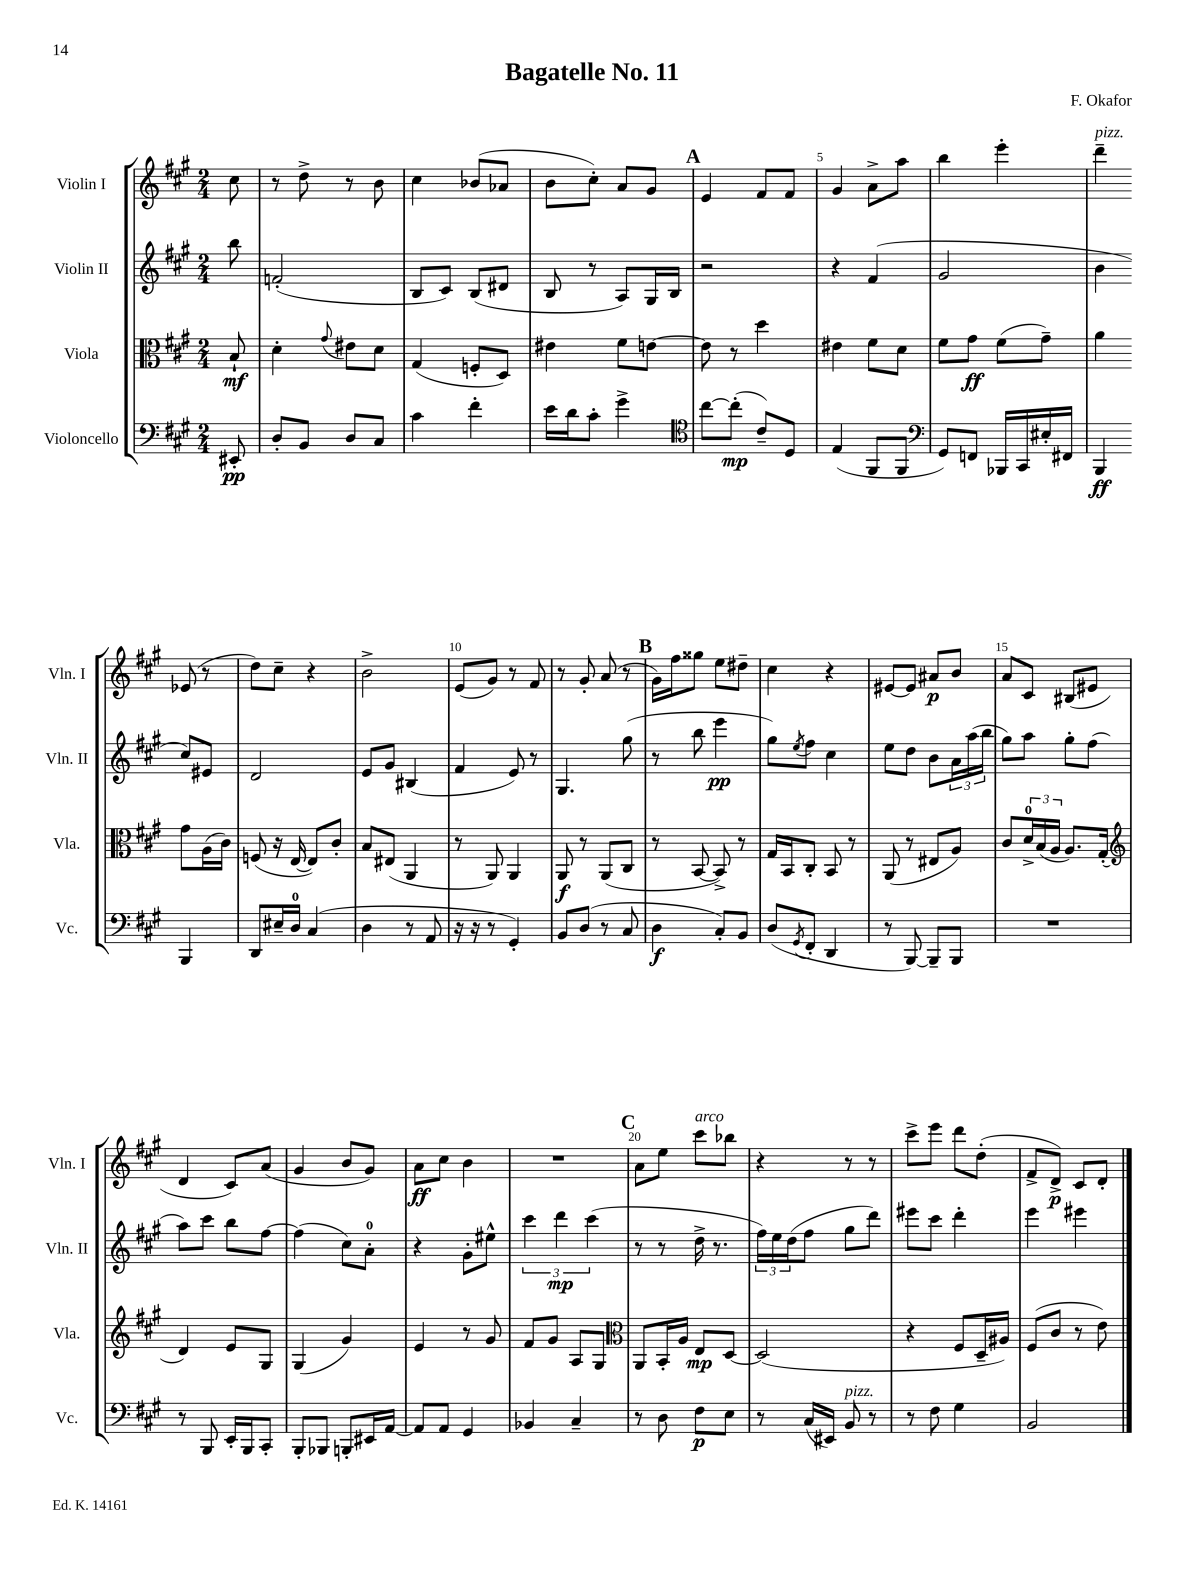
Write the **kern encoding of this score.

**kern	**kern	**kern	**kern
*staff4	*staff3	*staff2	*staff1
*clefF4	*clefC3	*clefG2	*clefG2
*k[f#c#g#]	*k[f#c#g#]	*k[f#c#g#]	*k[f#c#g#]
*M2/4	*M2/4	*M2/4	*M2/4
8EE#'/	8B`/	8bb\	8cc#\
=	=	=	=
8D'/L	4d'\	(2f'/	8r
8BB/J	.	.	8dd^\
.	8qqg#/	.	.
8D/L	8e#\L	.	8r
8C#/J	8d\J	.	8b\
=	=	=	=
4c#\	(4G#/	8B/L	4cc#\
.	.	8c#/J)	.
4f#'\	8F'/L	(8B/L	(8b-/L
.	8D/J)	8d#/J	8a-/J
=	=	=	=
16e\LL	4e#\	8B/	8b\L
16d\J	.	.	.
8c#'\J	.	8r	8cc#'\J)
4g#^\	8f#\L	8A/L)	8a/L
.	[8e\J	16G#/L	8g#/J
.	.	16B/JJ	.
=	=	=	=
*clefC4	*	*	*
[8cc#\L	8e\]	2r	4e/
(8cc#'\]J	8r	.	.
8c#~/L)	4dd\	.	8f#/L
8D/J	.	.	8f#/J
=	=	=	=
(4E/	4e#\	4r	4g#/
8FF#/L	8f#\L	(4f#/	8a^\L
8FF#/J	8d\J	.	8aa\J
=	=	=	=
*clefF4	*	*	*
8GG#/L)	8f#\L	2g#/	4bb\
8FF/J	8g#\J	.	.
16BBB-/LL	(8f#\L	.	4eee'\
16CC#/	.	.	.
16E#'/	8g#~\J)	.	.
16FF#/JJ	.	.	.
=	=	=	=
4BBB/	4a\	4b\	4ddd~\
4BBB/	8g#\L	8cc#/L)	(8e-/
.	(16A\L	8e#/J	8r
.	16c#\JJ)	.	.
=	=	=	=
8DD/L	(8F/	2d/	8dd\L)
16E#~/L	16r	.	8cc#~\J
16D/JJ	[16E/	.	.
(4C#/	8E/]L)	.	4r
.	8c#'/J	.	.
=	=	=	=
4D\	8B/L	8e/L	2b^\
.	(8E#/J	8g#/J	.
8r	4AA/	(4B#/	.
8AA/	.	.	.
=	=	=	=
16r	8r	4f#/	(8e/L
16r	.	.	.
8r	8AA/)	.	8g#/J)
4GG#'/)	4AA/	8e/)	8r
.	.	8r	8f#/
=	=	=	=
8BB/L	8AA/	4.G#/	8r
(8D/J	8r	.	8g#'/
8r	(8AA/L	.	(8a/
8C#/	8C#/J	(8gg#\	8r
=	=	=	=
4D\	8r	8r	16g#\LL)
.	.	.	16ff#\J
.	[8BB/	8bb\	8gg##\J
8C#'/L)	8BB^/])	4eee\	8ee\L
8BB/J	8r	.	8dd#~\J
=	=	=	=
(8D/L	16G#/LL	8gg#\L)	4cc#\
.	16BB/J	.	.
8qGG#/	.	8qee/	.
8FF#'/J	8C#'/J	8ff#\J	.
4DD/	8BB/	4cc#\	4r
.	8r	.	.
=	=	=	=
8r	(8AA/	8ee\L	[8e#/L
[8BBB/)	8r	8dd\J	8e#/]J
8BBB~/]L	8E#/L	8b\L	8a#/L
8BBB/J	8A/J)	24a\L	8b/J
.	.	(24aa\	.
.	.	24bb\JJ	.
=	=	=	=
2r	8c#/L	8gg#\L)	8a/L
.	24d^/L	8aa\J	8c#/J
.	(24B/	.	.
.	24A/JJ	.	.
.	8.A/L)	8gg#'\L	(8B#/L
.	.	(8ff#\J	8e#/J
.	(16G#'/Jk	.	.
=	=	=	=
*	*clefG2	*	*
8r	4d/)	8aa\L)	4d/
8BBB/	.	8ccc#\J	.
16EE'/LL	8e/L	8bb\L	8c#/L)
16BBB/J	.	.	.
8CC#'/J	8G#/J	[8ff#\J	(8a/J
=	=	=	=
8BBB'/L	(4G#/	(4ff#\]	4g#/
8BBB-/J	.	.	.
8BBB'/L	4g#/)	8cc#\L)	8b/L
16EE#/L	.	8a'\J	8g#/J)
[16AA/JJ	.	.	.
=	=	=	=
8AA/]L	4e/	4r	8a\L
8AA/J	.	.	8cc#\J
4GG#/	8r	8g#'\L	4b\
.	8g#/	8ee#^^\J	.
=	=	=	=
4BB-/	8f#/L	6ccc#\	2r
.	8g#/J	.	.
.	.	6ddd\	.
4C#~/	8A/L	.	.
.	.	(6ccc#\	.
.	8G#/J	.	.
=	=	=	=
*	*clefC3	*	*
8r	8AA/L	8r	8a\L
8D\	16BB'/L	8r	8ee\J
.	16A/JJ	.	.
8F#\L	8E/L	16dd^\	8ccc#\L
.	.	8.r	.
8E\J	[8D/J	.	8bb-\J
=	=	=	=
8r	(2D/]	24ff#\LL)	4r
.	.	24ee\	.
.	.	(24dd\J	.
(16C#/LL	.	8ff#\J	.
16EE#/JJ)	.	.	.
8BB/	.	8gg#\L	8r
8r	.	8ddd\J)	8r
=	=	=	=
8r	4r	8eee#\L	8ccc#^\L
8F#\	.	8ccc#\J	8eee\J
4G#\	8F#/L	4ddd'\	8ddd\L
.	16D~/L	.	(8dd'\J
.	16A#/JJ)	.	.
=	=	=	=
2BB/	(8F#/L	4eee\	8f#^/L
.	8c#/J	.	8d^/J)
.	8r	4eee#\	8c#/L
.	8e\)	.	8d'/J
==	==	==	==
*-	*-	*-	*-
